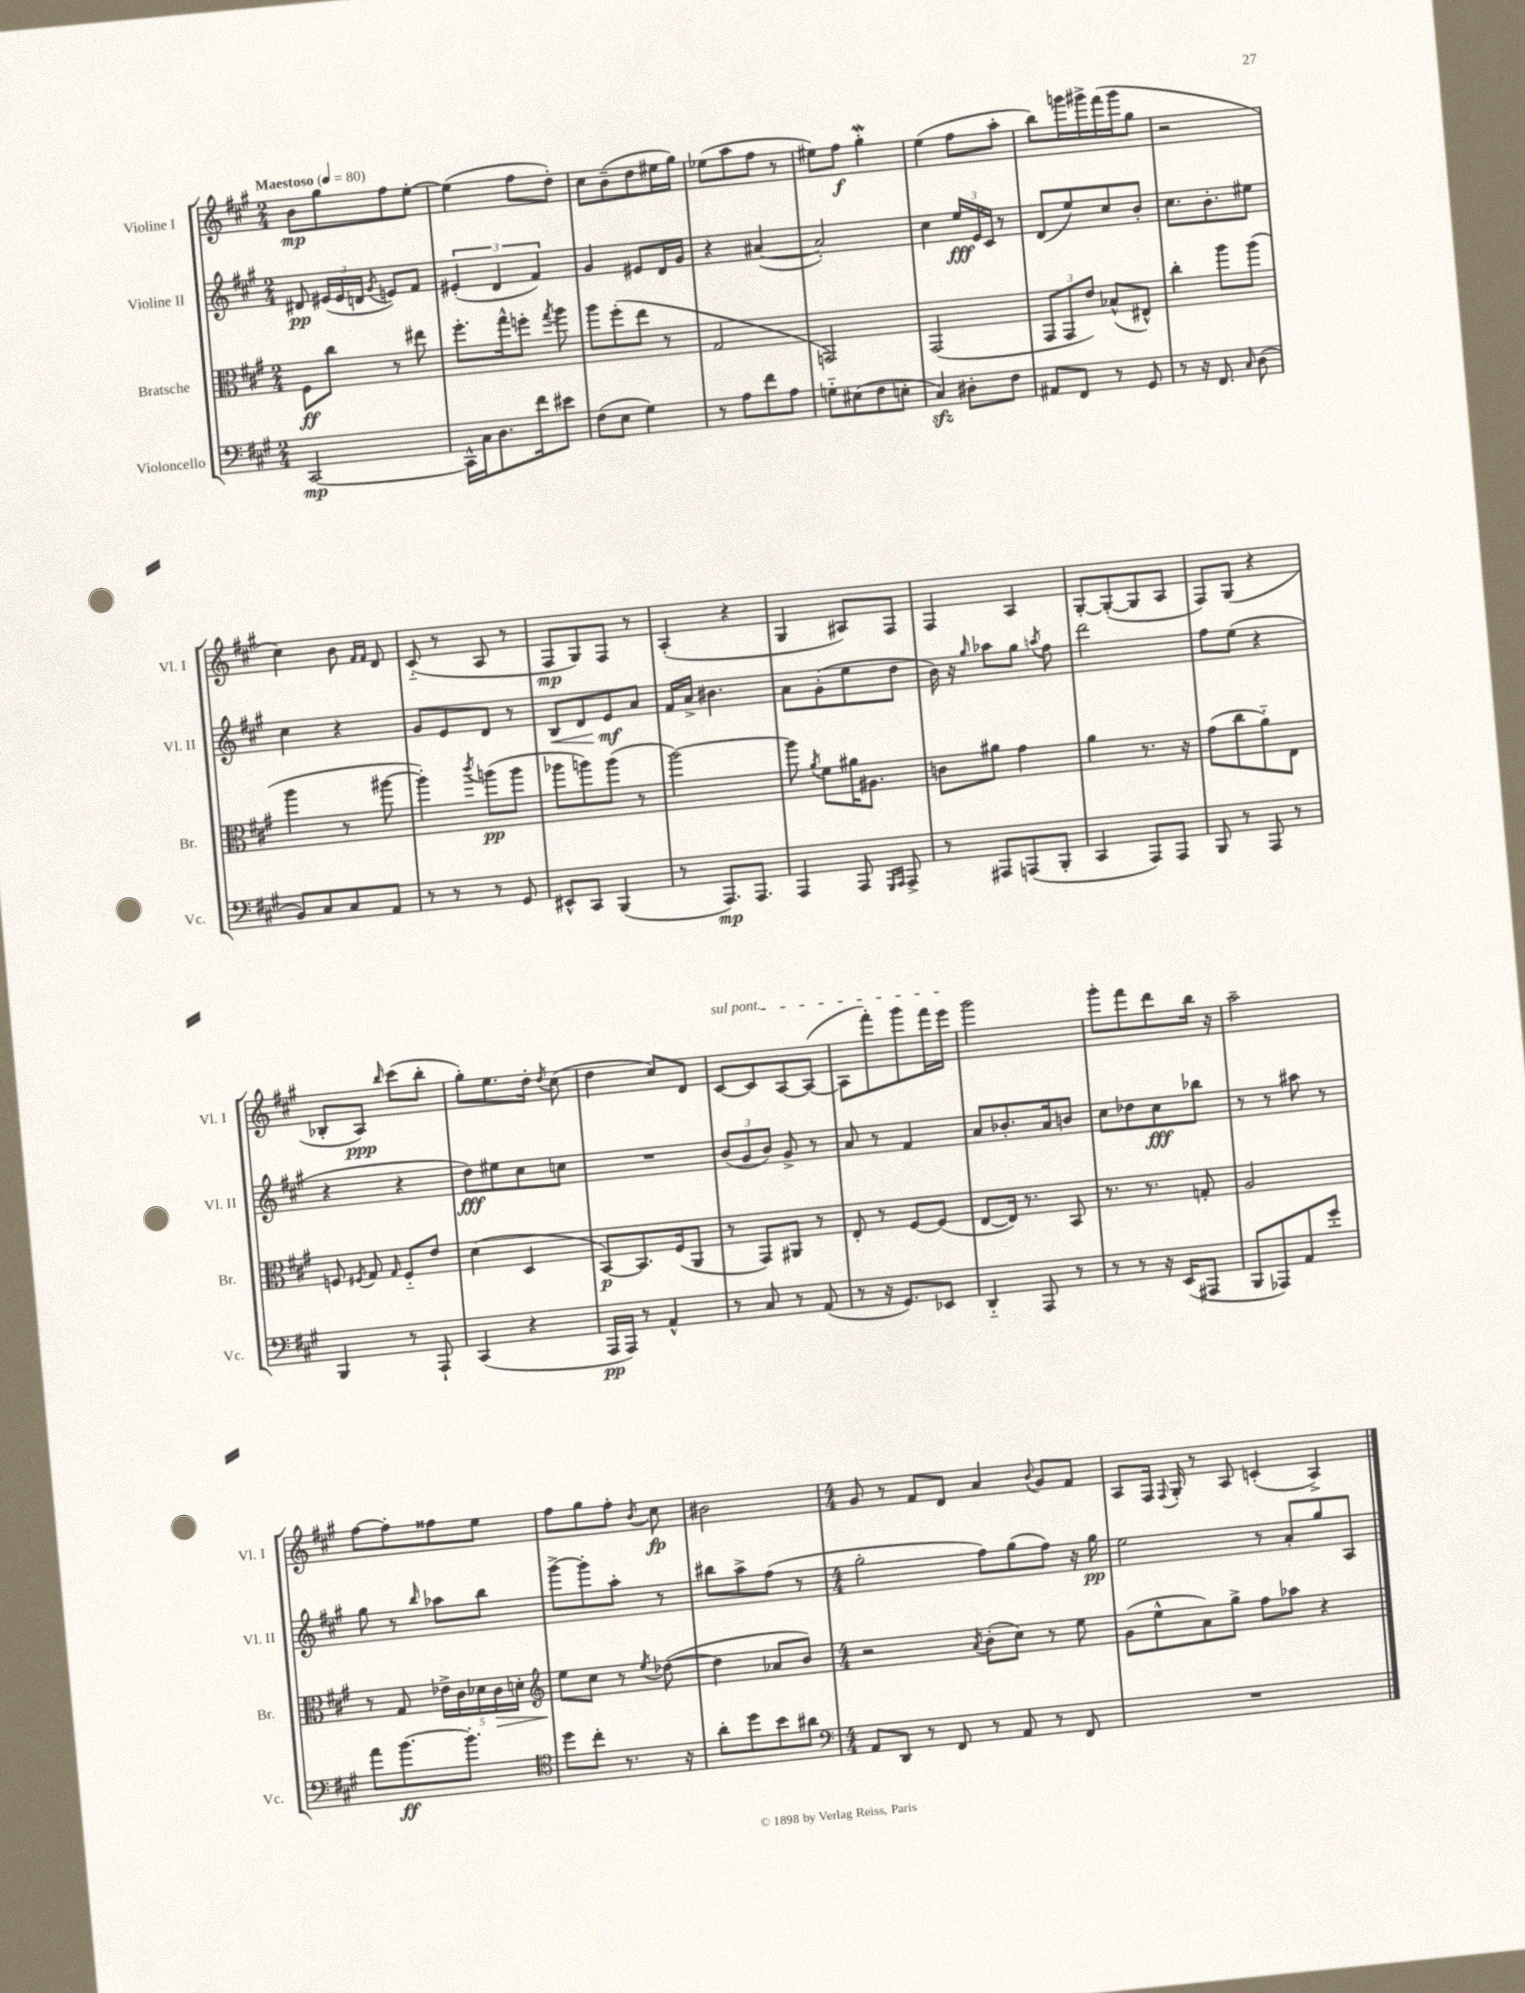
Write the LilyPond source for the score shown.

<<
\new StaffGroup <<
\new Staff = "s0" \with { instrumentName = "Violine I" shortInstrumentName = "Vl. I" } {
    \clef treble \key a \major \numericTimeSignature \time 2/4 \tempo "Maestoso" 4 = 80
    \autoBeamOff b'8[\mp gis''8 fis''8 e''8]~-. |
    e''4( fis''8[ d''8]-.) |
    cis''8[ b'8--( d''8 eis''16 gis''16]) |
    ees''8[( a''8 fis''8] r8 |
    eis''8[) fis''8]\f gis''4-.\mordent |
    e''4( fis''8[ a''8]-. |
    b''8[) g'''16 gis'''16-> fis'''16( gis'''16 gis''8] |
    r2 |
    cis''4) b'8 \grace { fis'16[ fis'16] } d'8 |
    cis'8-_( r8 a8 r8 |
    fis8[\mp gis8) fis8] r8 |
    a4-.( r4 |
    gis4 ais8[) fis8] |
    fis4 a4 |
    gis8[~-. gis8~-.( gis8 a8] |
    fis8[) gis8]( r4 |
    bes8[-. a8]\ppp) \grace { b''16 } cis'''8[( b''8]-. |
    gis''8[-.) e''8. d''16]-. \acciaccatura { d''8 } cis''8( |
    d''4 cis''8[) d'8] |
    \once \override TextSpanner.bound-details.left.text = \markup { \italic "sul pont." } cis'8[~\startTextSpan cis'8 a8~ a8]~( |
    a8[ fis'''8-.) gis'''8 fis'''16 e'''16]\stopTextSpan |
    gis'''2 |
    gis'''8[-. fis'''8 d'''8 b''16] r16 |
    a''2-- |
    fis''8[~ fis''8-. fisis''8 e''8] |
    fis''8[ gis''8 fis''8]-. \acciaccatura { b'8 } cis''8\fp |
    bis'2 |
    \numericTimeSignature \time 4/4 gis'8 r8 fis'8[ d'8] a'4 \appoggiatura { b'8 } gis'8[ fis'8] |
    a8[ fis16] \appoggiatura { fis8 } gis16-. r8 a8 c'4-.( a4->) \bar "|." |
}
\new Staff = "s1" \with { instrumentName = "Violine II" shortInstrumentName = "Vl. II" } {
    \clef treble \key a \major \numericTimeSignature \time 2/4
    \autoBeamOff dis'8\pp \tuplet 3/2 { eis'16[( eis'16 d'16] } \acciaccatura { gis'8 } e'8[) fis'8] |
    \tuplet 3/2 { eis'4-.( d'4 fis'4) } |
    gis'4 eis'8[ d'16 gis'16] |
    r4 ais'4~( |
    ais'2-.) |
    cis''4 \tuplet 3/2 { e''16[\fff e'16 cis'16] } r8 |
    d'8[( e''8) cis''8 b'8]-. |
    cis''8.[ b'8.-. eis''8] |
    cis''4 r4 |
    gis'8[ e'8 d'8] r8 |
    b8[\< d'8 e'8\mf\! a'8] |
    fis'16[ a'16]-> bis'4. |
    a'8[ gis'8-.( e''8 d''8] |
    b'16) r16 \grace { gis''16 } aes''8[ gis''8] \acciaccatura { a''8 } fis''8 |
    d'''2 |
    fis''8[ e''8]( r4 |
    r4 r4 |
    d''8[\fff) eis''8 cis''8 c''8] |
    R2 |
    \tuplet 3/2 { b'8[( gis'8 b'8]) } gis'8-> r8 |
    a'8 r8 fis'4 |
    a'8[ bes'8.-. a'16 b'8] |
    cis''8[ des''8 cis''8\fff bes''8] |
    r8 r8 ais''8 r8 |
    gis''8 r8 \grace { b''16 } aes''8[ b''8] |
    gis'''8[~-> gis'''8-. a''8]-. r8 |
    bis''8[ a''8-> fis''8]( r8 |
    \numericTimeSignature \time 4/4 gis''2-. fis''8[) gis''8( fis''8]) r16 gis''16\pp |
    e''2 r8 a'8[-. gis''8 a8] \bar "|." |
}
\new Staff = "s2" \with { instrumentName = "Bratsche" shortInstrumentName = "Br." } {
    \clef alto \key a \major \numericTimeSignature \time 2/4
    \autoBeamOff fis8[\ff cis''8] r8 eis''8 |
    fis''8.[-. gis''16-^ f''8]-. \acciaccatura { gis''8 } a''8 |
    a''8[ fis''8-.( e''8] r8 |
    gis2 |
    g,2) |
    gis,2( |
    \tuplet 3/2 { gis,8[ gis,8 e'8]) } bes8[-^( eis8]-^) |
    cis''4-. a''8[ a''8]( |
    a''4 r8 ais''8~ |
    ais''4-.) \acciaccatura { cis'''8 } a''8[\pp( a''8] |
    aes''8[ a''8) a''8]( r8 |
    a''2~) |
    a''8 \acciaccatura { a'8 } fis'8[ ais'16 ais8.] |
    c'8[ ais'8] gis'4 |
    a'4 r8. r16 |
    gis'8[( cis''8 a'8-_) e8] |
    f8 \acciaccatura { fis8 } gis8 \grace { gis16 } fis8[-_ e'8] |
    d'4( d4 |
    b,8[~\p) b,8. fis16( a,8] |
    r8 gis,8[) ais,8] r8 |
    e8-. r8 fis8[~ fis8]( |
    e8[~ e16]) r8. b,8 |
    r8. r8. g8-. |
    a2 |
    r8 gis8 \tuplet 5/4 { ees'16[-> cis'16 des'16 cis'16\> d'16]-. } |
    \clef treble e''8[\! cis''8] r8 \acciaccatura { e''8 } des''8~( |
    des''4 aes'8[ b'8]) |
    \numericTimeSignature \time 4/4 r2 \acciaccatura { a'8 } b'8[-.( cis''8]) r8 e''8 |
    gis'8[( e''8-^ a'8) gis''8]-> fis''8[ aes''8] r4 \bar "|." |
}
\new Staff = "s3" \with { instrumentName = "Violoncello" shortInstrumentName = "Vc." } {
    \clef bass \key a \major \numericTimeSignature \time 2/4
    \autoBeamOff cis,2~\mp |
    cis,16[-^ cis16 d8. fis'16 eis'8] |
    fis8[( e8] gis4) |
    r8 a8[ fis'8 a8] |
    g8[-_ eis8( fis8 e8]-. |
    cis4\sfz) dis8[-. fis8] |
    ais,8[ fis,8] r8 gis,8 |
    r8 r16 fis,8. \grace { cis16 } d8( |
    b,8[) cis8 cis8 a,8] |
    r8 r8 r8 gis,8 |
    eis,8[-^ cis,8] b,,4( |
    r8 a,,8.[\mp) a,,8.] |
    a,,4 a,,8 \grace { gis,,16[ a,,16] } a,,8-> |
    r8 ais,,8[ a,,8( b,,8]-. |
    cis,4 a,,8[) a,,8] |
    b,,8 r8 a,,8 r8 |
    b,,4 r8 a,,8-! |
    cis,4( r4 |
    a,,16[\pp a,,16]) r8 a,4-^ |
    r8 cis8 r8 a,8( |
    r8 r16 gis,8.[) ees,8] |
    d,4-_ a,,8 r8 |
    r8 r8 r16 e,16[( ais,,8] |
    b,,8[ aes,,8) a,8 gis'8]-. |
    a'8[ b'8.~\ff b'8.]-. |
    \clef tenor d''8[ cis''8]-. r8. r16 |
    a'8[-. d''8 b'8 ais'8] |
    \numericTimeSignature \time 4/4 \clef bass a,8[ d,8] r8 fis,8 r8 a,8 r8 fis,8 |
    R1 \bar "|." |
}
>>
>>
\layout { \context { \Score \remove "Bar_number_engraver" } }
